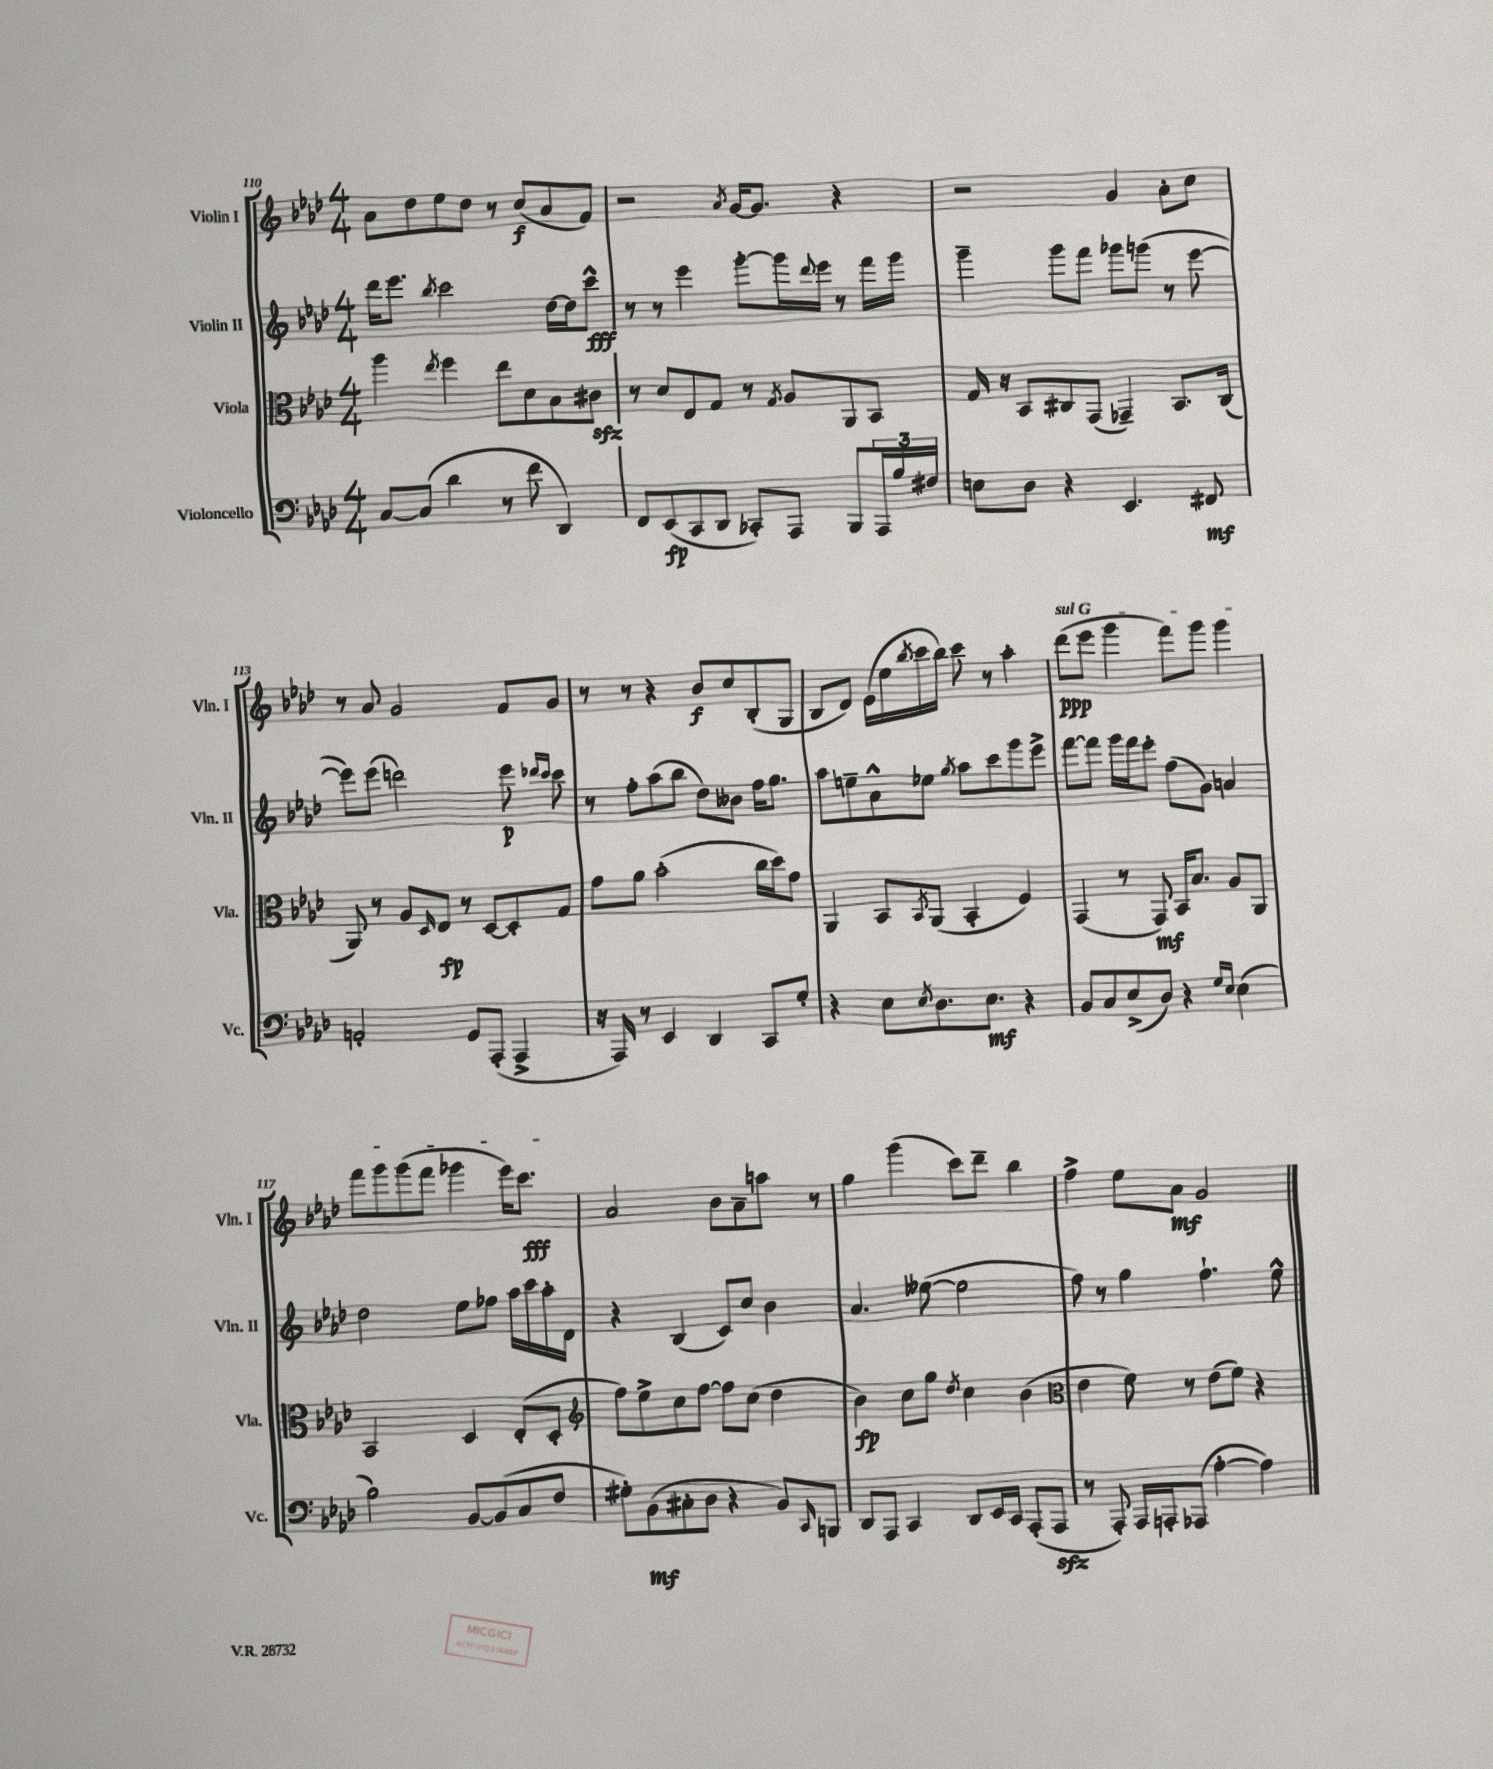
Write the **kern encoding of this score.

**kern	**kern	**kern	**kern
*staff4	*staff3	*staff2	*staff1
*clefF4	*clefC3	*clefG2	*clefG2
*k[b-e-a-d-]	*k[b-e-a-d-]	*k[b-e-a-d-]	*k[b-e-a-d-]
*M4/4	*M4/4	*M4/4	*M4/4
[8C/L	4aa-\	16ddd-\LK	8a-\L
.	.	8.eee-\J	.
(8C/]J	.	.	8dd-\
.	8qee-/	8qbb-/	.
4d-\	4ff\	2ccc\	8ee-\
.	.	.	8dd-\J
8r	8ee-\L	.	8r
8f\	8d-\	.	(8cc/L
4DD-/)	8B-\	[16dd-\LL	8a-/
.	.	16dd-\]J	.
.	8c#\J	8ccc^^\J	8f/J)
=	=	=	=
8FF/L	8r	8r	2r
(8EE-/	8d-/L	8r	.
8CC/	8E-/	4eee-\	.
8DD-/J	8G/J	.	.
.	.	.	8qa-/
8CC-'/L)	8r	[8ggg'\L	[16g/LK
.	.	.	8.g/]J
.	8qG/	.	.
8AAA-/J	8A-/L	16ggg\]L	.
.	.	8qqddd-/	.
.	.	16eee-\JJ	.
8BBB-/L	8AA-/	8r	4r
24AAA-/L	8BB-/J	16fff\LL	.
24B-/	.	.	.
.	.	16ggg\JJ	.
24F#/JJ	.	.	.
=	=	=	=
8E\L	16G/	4ggg~\	2r
.	16r	.	.
8D-\J	8BB-/L	.	.
4r	8C#/	8ggg\L	.
.	(8GG/J	8fff\J	.
4.EE-/	4GG-~/)	8ggg-\L	4g/
.	.	(8ggg\J	.
.	8.BB-/L	8r	8a-'\L
8FF#/	.	[8eee-\	8cc\J
.	(16C#/Jk	.	.
=	=	=	=
2AA'/	8AA-/)	8eee-\]L)	8r
.	8r	(8eee-\J	8a-/
.	8A-/L	2ddd\)	2g/
.	16qqD-/	.	.
.	8E-/J	.	.
8GG/L	8r	.	.
(8AAA-'/J	[8D-/L	.	.
4AAA-^/	8D-'/]	8eee-\	8f/L
.	.	16qqddd-/LL	.
.	.	16qqccc/JJ	.
.	8G/J	8ccc\	8g/J
=	=	=	=
16r	8g\L	8r	8r
16AAA-/)	.	.	.
8r	8a-\J	8ff'\L	8r
4EE-/	(2b-'\	(8aa-\	4r
.	.	8bb-\J	.
4DD-/	.	8dd-\L)	8b-/L
.	.	8b--\J	8cc/
8CC/L	16cc\LL	16ff\LK	(8B-'/
.	16dd-\J)	8.gg\J	.
8G'/J	8g\J	.	8G/J
=	=	=	=
4r	4AA-/	8aa-\L	8B-/L
.	.	8ee~\	8d-/J)
8E-\L	8BB-/L	8a-^^\	(16e-\LL
.	.	.	16ee-\
8qE-/	8qBB-/	.	8qbb-/
8.D-\	(8AA-/J	8ee-\J	16ccc\
.	.	.	16bb-\JJ)
.	.	8qgg/	.
.	4BB-'/	8aa-\L	8ccc\
8.E-\J	.	.	.
.	.	8ccc\	8r
4r	4F/)	8ggg\	4aa-'\
.	.	8eee-^\J	.
=	=	=	=
8BB-/L	(4GG/	[8fff\L	(8ddd-\L
8C/	.	8fff\]J	8eee-\J
(8E-^/	8r	16ggg\LL	4ggg\
.	.	16fff\J	.
8D-/J)	8GG/)	8eee-'\J	.
4r	16BB-/LK	(8ff\L	8fff\L)
.	8.B-/J	.	.
.	.	8g\J)	8ggg\J
16qqG/LL	.	.	.
16qqE-/JJ	.	.	.
(4E-\	8A-/L	4a/	4ggg\
.	8AA-/J	.	.
=	=	=	=
2B-\)	2BB-/	2dd-\	8fff\L
.	.	.	8ggg\
.	.	.	(8ggg\
.	.	.	8fff\J
[8BB-/L	4D-/	8ee-\L	4ggg-\
(8BB-/]	.	8ff-\J	.
8C/	(8E-'/L	16aa-\LL	16eee-\LK)
.	.	16ccc\	8.ccc\J
8F/J	8D-'/J	16aa-'\	.
.	.	16d-\JJ	.
=	=	=	=
*	*clefG2	*	*
8G#'\L)	8ff\L)	4r	2a-/
(8BB-\	8ee-^\	.	.
8C#'\	8cc\	(4B-/	.
8D-\J	[8ff\J	.	.
4r	8ff\]L	8c/L)	8b-\L
.	(8cc\J	8cc/J	8a-~\
8BB-/L)	4dd-\	4b-\	8aa\J
16qqCC/	.	.	.
8BBB/J	.	.	8r
=	=	=	=
8DD-/L	4b-\)	4.a-/	4gg\
8AAA-/J	.	.	.
4CC/	8cc\L	.	(4ggg\
.	8gg\J	([8ee--\	.
.	8qdd-/	.	.
8DD-/L	4cc\	2ee--\]	8ccc\L)
16EE-/L	.	.	8ddd-~\J
16CC/JJ	.	.	.
(8AAA-'/L	(4b-\	.	4bb-\
8AAA-/J	.	.	.
=	=	=	=
*	*clefC3	*	*
8r	4e-\	8ff\)	4ff^\
8AAA-'/)	.	8r	.
16AAA-/LL	8f\)	4gg\	8ee-\L
16AAA'/J	.	.	.
(8AAA-/J	8r	.	8a-\J
[4A-'\	(8e-\L	4.ff`\	2g/
.	8f\J)	.	.
4A-\])	4r	.	.
.	.	8ee-^^\	.
==	==	==	==
*-	*-	*-	*-
